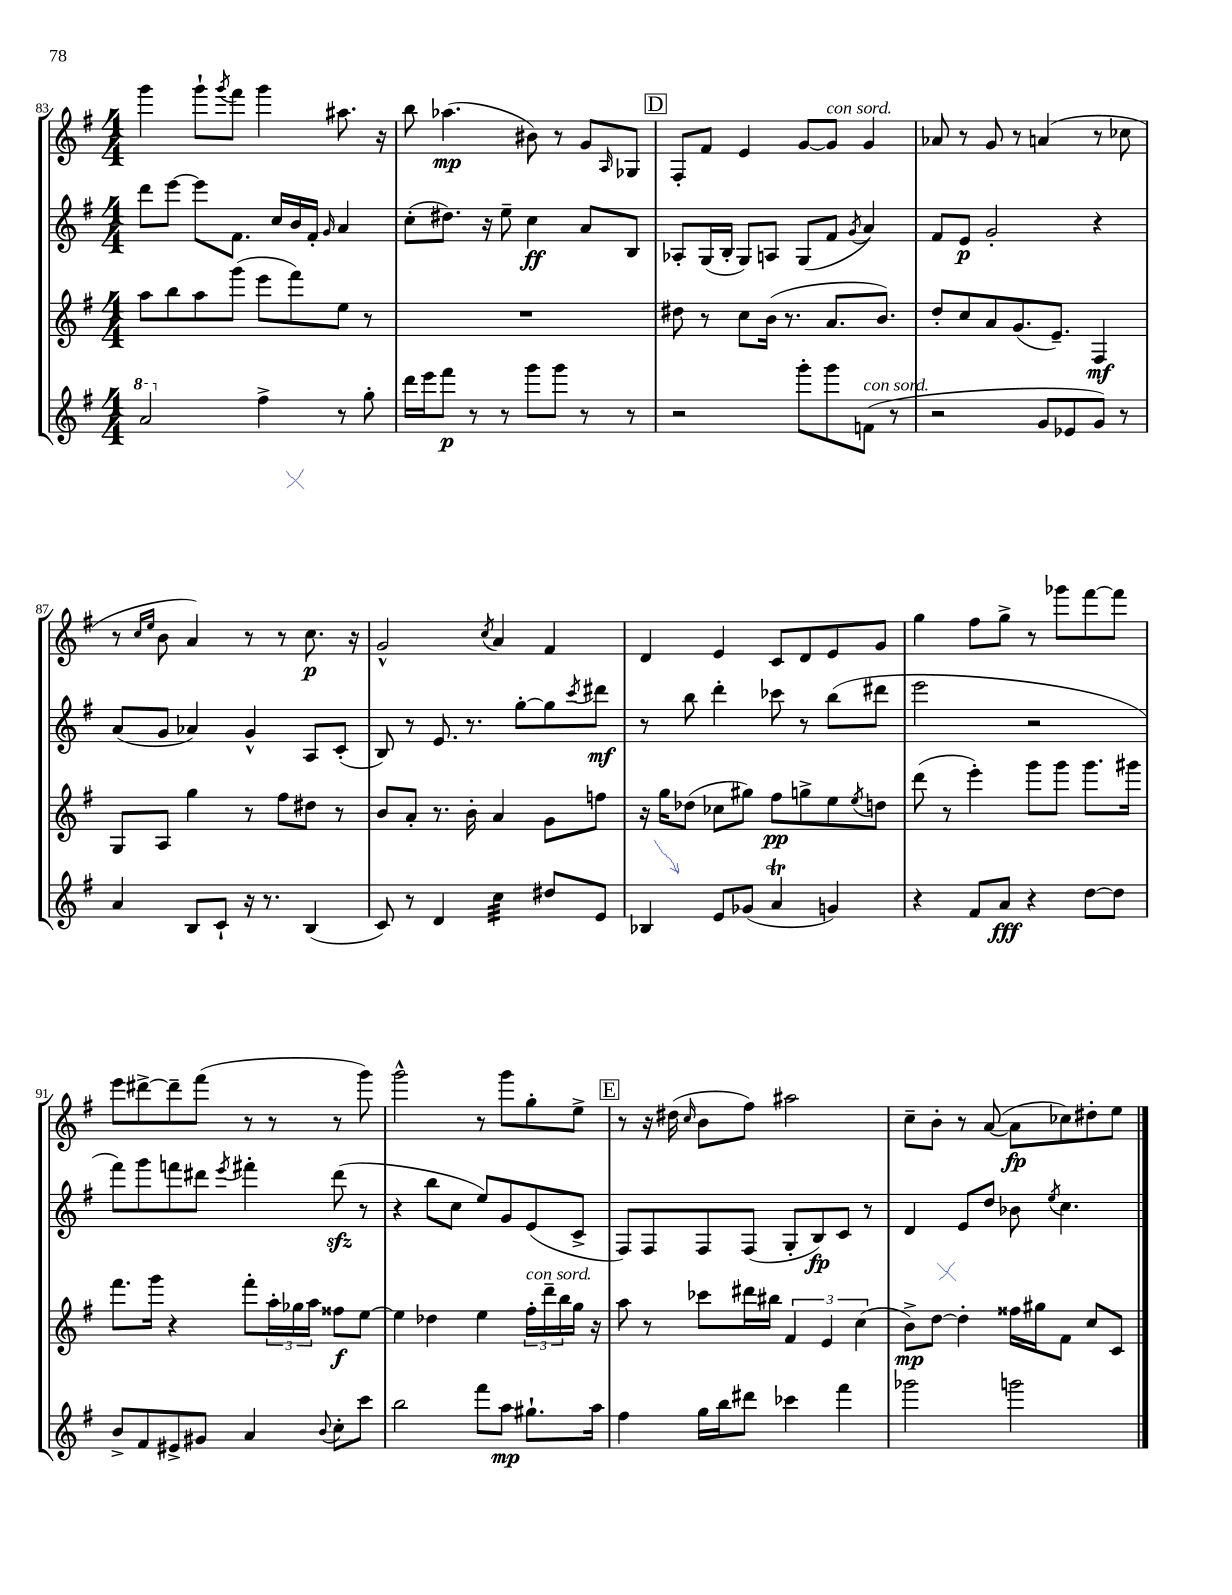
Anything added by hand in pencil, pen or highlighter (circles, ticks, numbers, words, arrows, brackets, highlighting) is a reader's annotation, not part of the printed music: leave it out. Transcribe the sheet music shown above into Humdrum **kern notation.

**kern	**kern	**kern	**kern
*staff4	*staff3	*staff2	*staff1
*clefG2	*clefG2	*clefG2	*clefG2
*k[f#]	*k[f#]	*k[f#]	*k[f#]
*M4/4	*M4/4	*M4/4	*M4/4
2aa	8aa	8ddd	4ggg
.	8bb	[8eee	.
.	8aa	8eee]	8ggg`
.	.	.	8qggg
.	(8ggg	8.f#	8fff#
4ff#^	8eee	.	4ggg
.	.	16cc	.
.	8fff#)	16b	.
.	.	16f#'	.
.	.	16qqg	.
8r	8ee	4a	8.aa#
8gg'	8r	.	.
.	.	.	16r
=	=	=	=
16ddd	1r	(8cc'	8bb
16eee	.	.	.
8fff#	.	8.dd#)	(4.aa-
8r	.	.	.
.	.	16r	.
8r	.	8ee~	.
8ggg	.	4cc	8b#)
8ggg	.	.	8r
8r	.	8a	8g
.	.	.	16qqA
8r	.	8B	8G-
=	=	=	=
2r	8dd#	8A-'	8F#'
.	8r	(16G	8f#
.	.	16B'	.
.	8cc	8G)	4e
.	(16b	8A	.
.	8.r	.	.
8ggg'	.	(8G	[8g
8ggg	8.a	8f#	8g]
.	.	8qg	.
(8f	.	4a)	4g
.	8.b)	.	.
8r	.	.	.
=	=	=	=
2r	8dd'	8f#	8a-
.	8cc	8e	8r
.	8a	2g'	8g
.	(8.g	.	8r
8g	.	.	(4a
.	8.e~)	.	.
8e-	.	.	.
8g)	4F#	4r	8r
8r	.	.	8cc-
=	=	=	=
4a	8G	(8a	8r
.	.	.	16qqcc
.	.	.	16qqee
.	8A	8g	8b
8B	4gg	4a-)	4a)
8c`	.	.	.
16r	8r	4g^^	8r
8.r	.	.	.
.	8ff#	.	8r
(4B	8dd#	8A	8.cc
.	8r	(8c'	.
.	.	.	16r
=	=	=	=
8c)	8b	8B)	2g^^
8r	8a'	8r	.
4d	8.r	8.e	.
.	16b'	8.r	.
.	.	.	8qcc
4cc	4a	.	4a
.	.	[8gg'	.
8dd#	8g	8gg]	4f#
.	.	8qccc	.
8e	8ff	8ddd#	.
=	=	=	=
4B-	16r	8r	4d
.	16gg	.	.
.	(8dd-	8bb	.
8e	8cc-	4ddd'	4e
(8g-	8gg#)	.	.
4a	8ff#	8ccc-	8c
.	8gg^	8r	8d
4g)	8ee	(8bb	8e
.	8qee	.	.
.	8dd	8ddd#	8g
=	=	=	=
4r	(8ddd	2eee	4gg
.	8r	.	.
8f#	4eee')	.	8ff#
8a	.	.	8gg^
4r	8ggg	2r	8r
.	8ggg	.	8ggg-
[8dd	8.ggg	.	[8fff#
8dd]	.	.	8fff#]
.	16ggg#	.	.
=	=	=	=
8b^	8.fff#	8fff#)	8eee
8f#	.	8ggg	[8ddd#^
.	16ggg	.	.
8e#^	4r	8fff	8ddd#~]
8g#	.	8ddd#	(8fff#
.	.	8qeee	.
4a	8fff#'	4fff#'	8r
.	24aa'	.	8r
.	24gg-	.	.
.	24aa	.	.
8qqb	.	.	.
8cc'	8ff##	(8ddd#	8r
8ccc	[8ee	8r	8ggg)
=	=	=	=
2bb	4ee]	4r	2ggg^^
.	4dd-	8bb	.
.	.	8cc	.
8fff#	4ee	8ee)	8r
8aa	.	8g	8ggg
8.gg#`	24ff#'	(8e	8gg'
.	24ddd~	.	.
.	24bb	.	.
.	16gg	8c^	8ee^
16aa	16r	.	.
=	=	=	=
4ff#	8aa	8F#)	8r
.	8r	8F#	16r
.	.	.	(16dd#
.	.	.	16qqcc
16gg	8ccc-	8F#	8b
16bb	.	.	.
8ddd#	16ddd#	(8F#	8ff#)
.	16bb#	.	.
4ccc-	6f#	8G'	2aa#
.	.	8B)	.
.	6e	.	.
4fff#	.	8c	.
.	(6cc	.	.
.	.	8r	.
=	=	=	=
2ggg-	8b^)	4d	8cc~
.	[8dd	.	8b'
.	4dd']	8e	8r
.	.	8dd	([8a
2ggg	16ff##	8b-	8a]
.	16gg#	.	.
.	.	8qee	.
.	8f#	4.cc	8cc-)
.	8cc	.	8dd#'
.	8c	.	8ee
==	==	==	==
*-	*-	*-	*-
